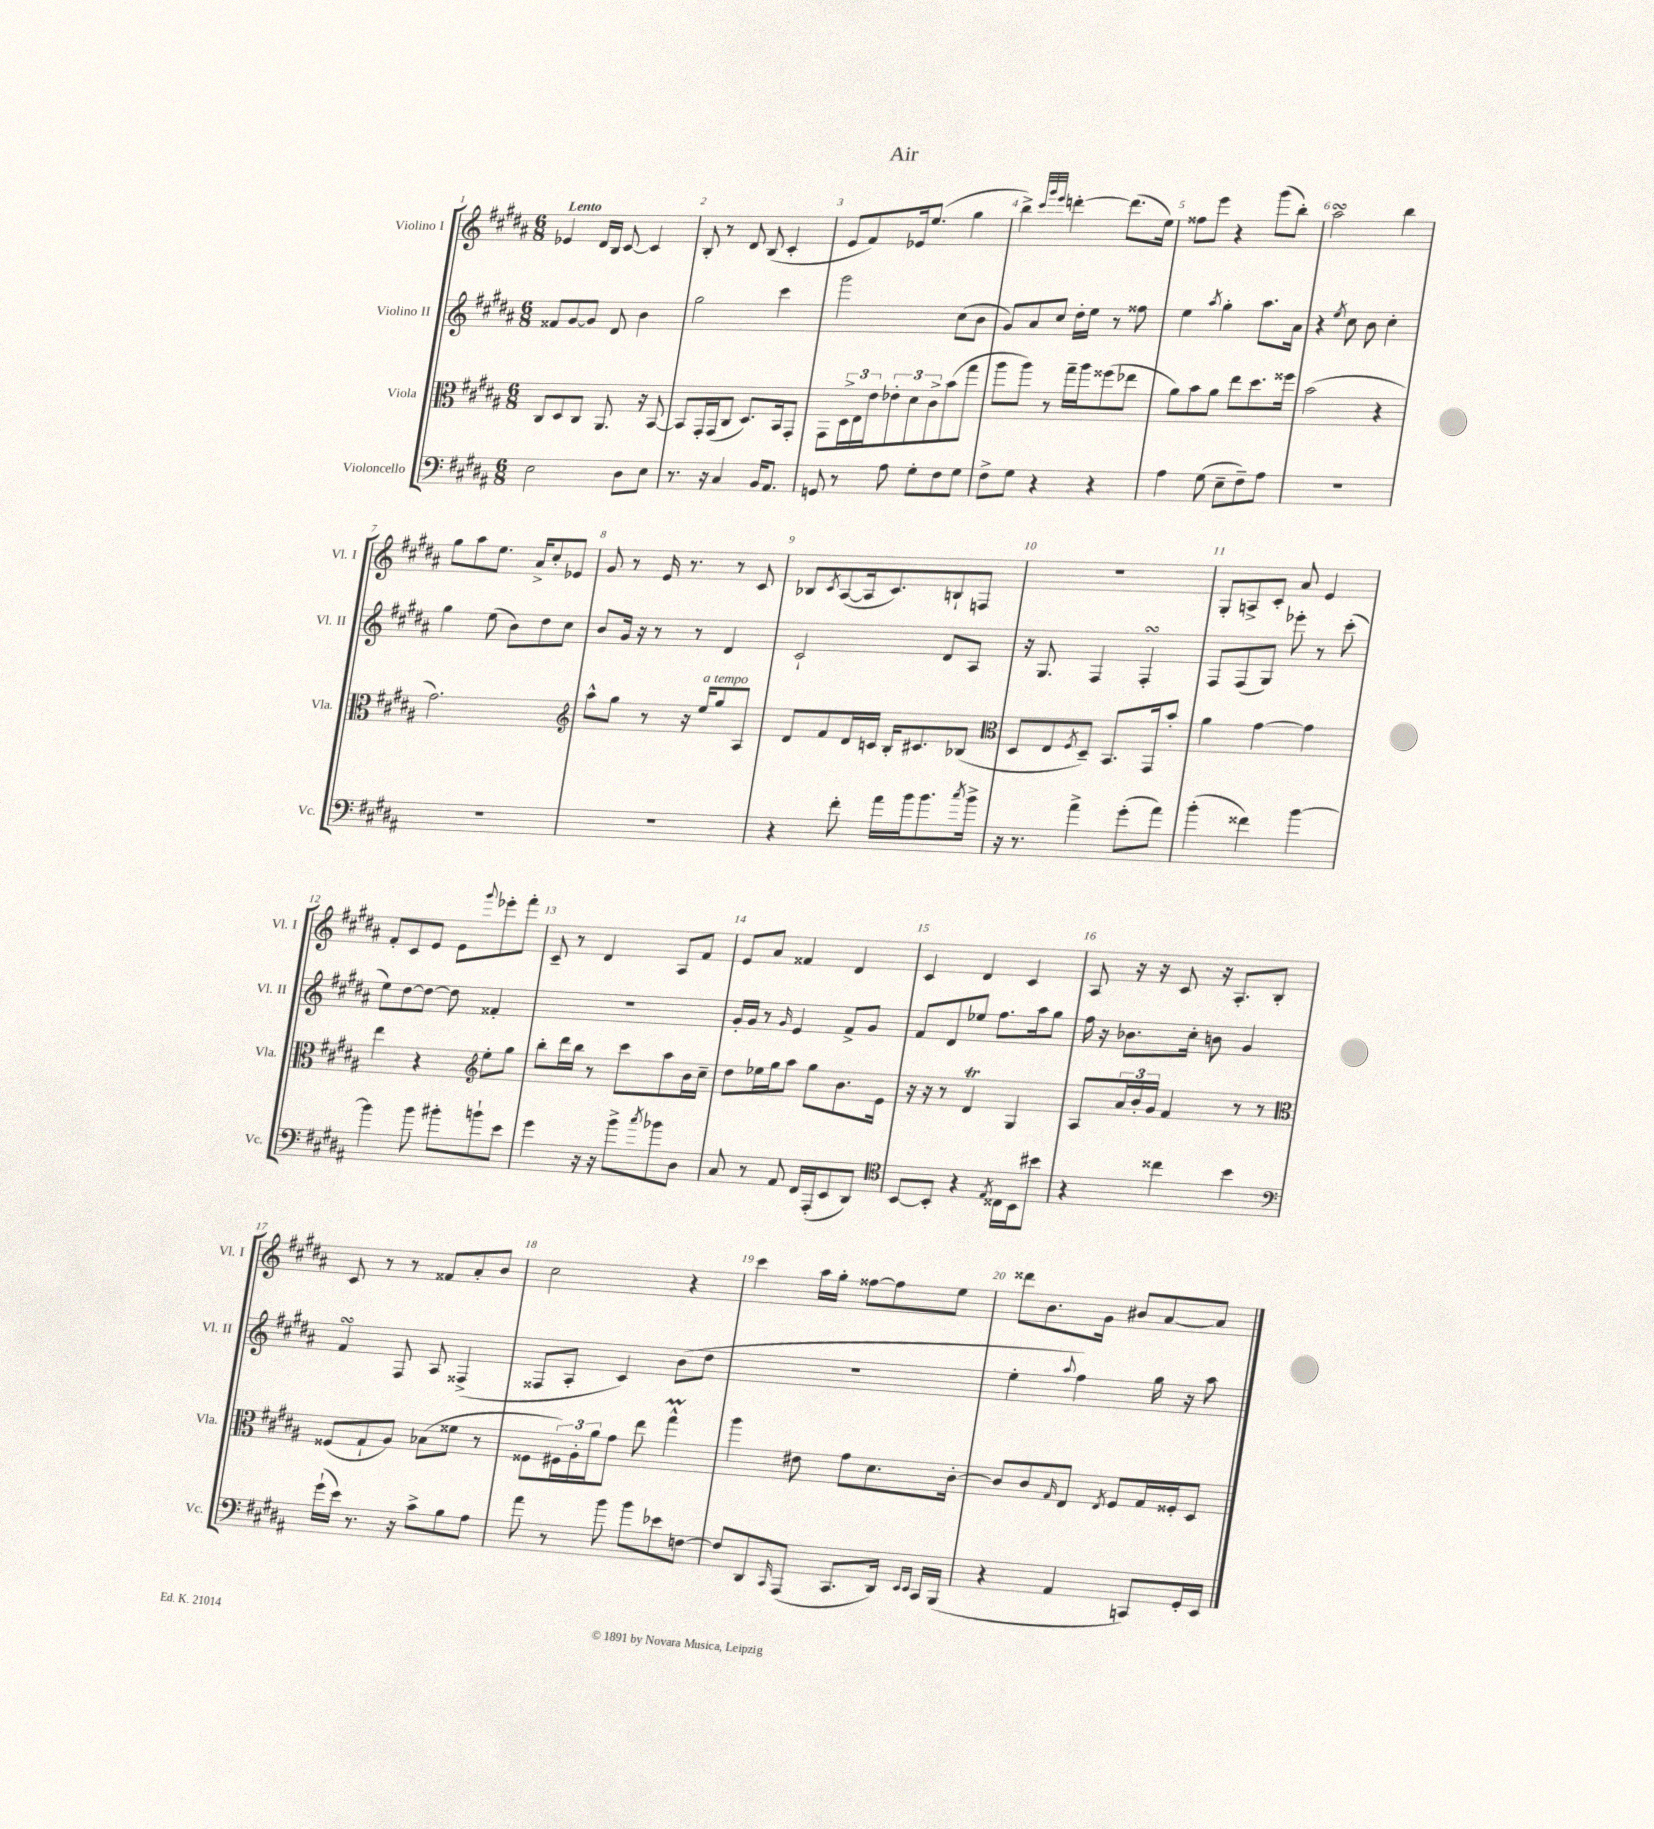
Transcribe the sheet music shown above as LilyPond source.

\header { title = "Air" }
<<
\new StaffGroup <<
\new Staff = "s0" \with { instrumentName = "Violino I" shortInstrumentName = "Vl. I" } {
    \clef treble \key b \major \numericTimeSignature \time 6/8 \tempo "Lento"
    ees'4 dis'16 b16 cis'8~ cis'4 |
    b8-. r8 dis'8 b8( cis'4-. |
    e'8 fis'8) ees'16 e''8.( gis''4 |
    b''4->) \grace { cis'''32 gis'''32 e'''32 } d'''4~-. d'''8.( e''16) |
    fisis''8 e'''8 r4 gis'''8( b''8-.) |
    ais''2\turn b''4 |
    gis''8 ais''8 e''8. ais'16-> cis''8-. ees'8 |
    gis'8 r8 e'16 r8. r8 cis'8 |
    bes8 \acciaccatura { cis'8 } ais8~( ais16 cis'8.) b8-! f8 |
    r2. |
    gis8-. a8-> cis'8-. ais'8 e'4 |
    fis'8-. cis'8 e'8 e'8 \appoggiatura { gis'''8 } ees'''8-. fis'''8-. |
    cis'8-- r8 dis'4 ais8 fis'8 |
    e'8 ais'8 fisis'4 dis'4 |
    cis'4 dis'4 cis'4 |
    ais8 r16 r16 cis'8 r16 ais8.-. b8-. |
    cis'8 r8 r8 fisis'8 ais'8-. b'8 |
    cis''2 r4 |
    cis'''4 ais''16 gis''16-. fisis''8~ fisis''8 e''8 |
    disis'''8 b'8. gis'16 bis'8 ais'8~ ais'8 \bar "|." |
}
\new Staff = "s1" \with { instrumentName = "Violino II" shortInstrumentName = "Vl. II" } {
    \clef treble \key b \major \numericTimeSignature \time 6/8
    fisis'8 gis'8~ gis'8 dis'8 b'4 |
    gis''2 cis'''4 |
    gis'''2 cis''8( b'8 |
    gis'8) ais'8 cis''8 dis''16-. e''16 r8 fisis''8 |
    e''4 \acciaccatura { ais''8 } gis''4-. ais''8. ais'16 |
    r4 \acciaccatura { e''8 } cis''8 b'8 cis''4-. |
    gis''4 e''8( b'8) dis''8 cis''8 |
    b'8 gis'16 r16 r8 r8 dis'4 |
    cis'2-! dis'8 ais8 |
    r16 gis8. fis4 fis4-.\turn |
    fis8 fis8( gis8) ees'''8-. r8 cis'''8-.( |
    e''8) dis''8~ dis''8~ dis''8 fisis'4-. |
    R2. |
    gis'16-. gis'16 r8 \grace { gis'16 } e'4 fis'8-> gis'8 |
    fis'8 dis'8 ees''8 fis''8. ais''16 gis''8 |
    fis''16 r16 bes'8. cis''16-. b'8 gis'4 |
    fis'4\turn fis8 ais8 fisis4->( |
    fisis8 ais8-. cis'4) b'8( dis''8 |
    R2. |
    e''4-. \appoggiatura { ais''8 } fis''4) gis''16 r16 ais''8 \bar "|." |
}
\new Staff = "s2" \with { instrumentName = "Viola" shortInstrumentName = "Vla." } {
    \clef alto \key b \major \numericTimeSignature \time 6/8
    cis8 dis8 cis8 ais,8. r16 b,8~ |
    b,8 gis,16-. gis,16( cis8 dis8.) b,16 gis,8-. |
    gis,8 \tuplet 3/2 { dis16-> e16 e'16 } \tuplet 3/2 { ees'8-. dis'8 cis'8-> } b'8( gis''8 |
    ais''8 ais''8) r8 gis''16-- ais''16 fisis''8( ees''8 |
    ais'8) b'8 ais'8 e''8 dis''8. fisis''16 |
    b'2( r4 |
    gis'2.) |
    \clef treble ais''8-^ gis''8 r8 r16 e''16^\markup { \italic "a tempo" } gis''8 ais8 |
    dis'8 fis'8 dis'16 c'16 b16-. cis'8. bes8( |
    \clef alto dis8 e8 \acciaccatura { fis8 } dis8--) b,8. gis,16 b'8-. |
    ais'4 gis'4~ gis'4 |
    e''4 r4 \clef treble e''8-. gis''8 |
    b''8-. dis'''16 b''16 r8 cis'''8 ais''8 b'16 cis''16-- |
    dis''8 ees''16 gis''16 ais''8 gis''8 b'8. e'16 |
    r16 r16 r8 dis'4\trill gis4 |
    ais8 \tuplet 3/2 { ais'16 b'16-. gis'16 } fis'4 r8 r8 |
    \clef alto fisis8( gis8-! ais8) bes8( fisis'8 r8 |
    fisis8 \tuplet 3/2 { fis16) ais16-. ais'16 } gis'8 e''8 gis''4-^\prall |
    ais''4 eis'8 gis'8 dis'8. cis'16~-. |
    cis'8 cis'8 \grace { gis16 } e8 \acciaccatura { e8 } fis8 gis16 fisis16-. dis8 \bar "|." |
}
\new Staff = "s3" \with { instrumentName = "Violoncello" shortInstrumentName = "Vc." } {
    \clef bass \key b \major \numericTimeSignature \time 6/8
    e2 dis8 e8 |
    r8. r16 cis4 b,16 ais,8. |
    g,8 r8 ais8 gis8-. fis8 gis8 |
    fis8-> gis8 r4 r4 |
    ais4 gis8( e8-- fis8--) ais8 |
    R2. |
    R2. |
    R2. |
    r4 fis'8-. ais'16 b'16 b'8. \acciaccatura { cis''8 } b'16-> |
    r16 r8. ais'4-> gis'8-.( ais'8) |
    b'4-.( fisis'4) b'4~ |
    b'4 b'8 bis'8-. b'8-! e'8 |
    gis'4 r16 r16 b'8-> \acciaccatura { cis''8 } bes'8 dis8 |
    cis8 r8 ais,8 fis,16 ais,,16-.( e,8 dis,8) |
    \clef tenor b,8~ b,8-. r4 \acciaccatura { e8 } cisis16 b,16 bis'8 |
    r4 cisis''4 b'4 |
    \clef bass gis'16-!( e'16) r8. r16 cis'8-> b8 ais8 |
    ais'8 r8 b'8 b'8 ees'8 f8~ |
    f8 dis,8 \grace { cis,16 } ais,,8( cis,8. dis,16) \grace { e,16 e,16 } cis,16 b,,16( |
    r4 ais,4 c,8) gis,16-. e,16 \bar "|." |
}
>>
>>
\layout { \context { \Score \override BarNumber.break-visibility = ##(#f #t #t) barNumberVisibility = #all-bar-numbers-visible } }
